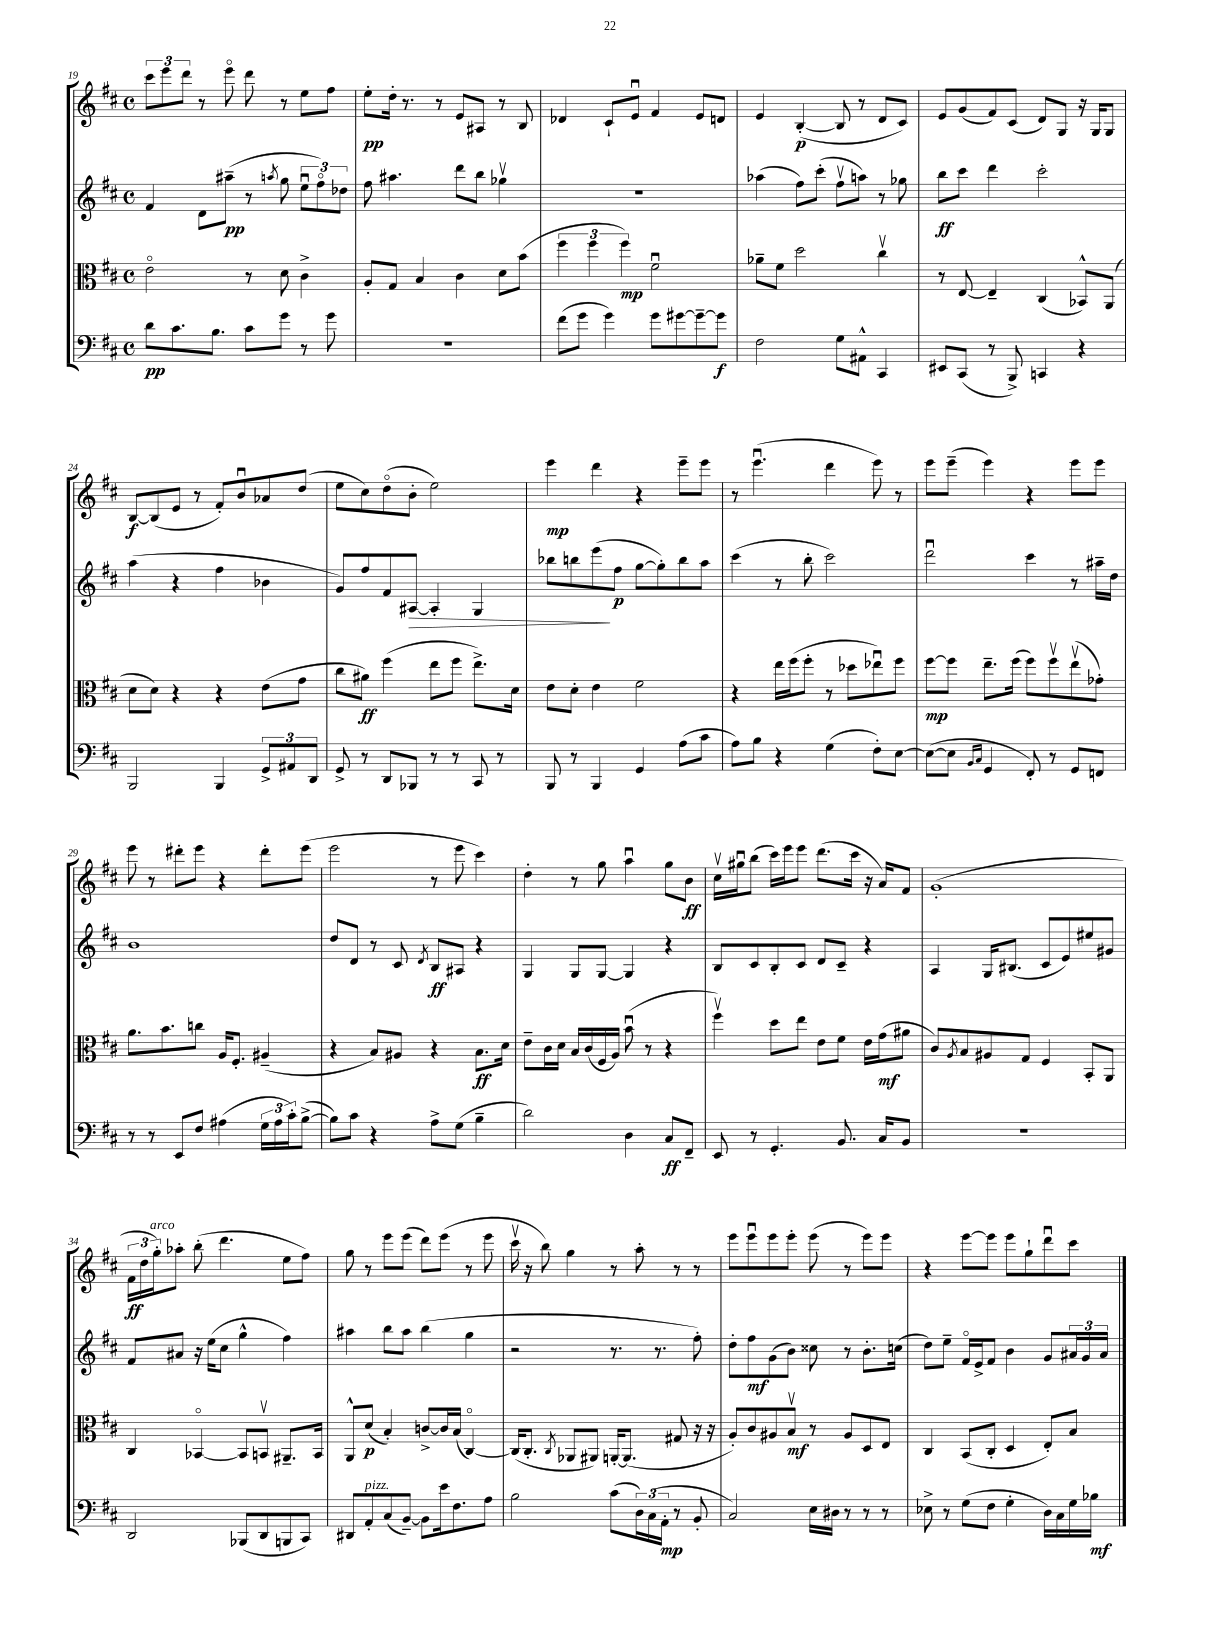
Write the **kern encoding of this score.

**kern	**kern	**kern	**kern
*staff4	*staff3	*staff2	*staff1
*clefF4	*clefC3	*clefG2	*clefG2
*k[f#c#]	*k[f#c#]	*k[f#c#]	*k[f#c#]
*M4/4	*M4/4	*M4/4	*M4/4
*met(c)	*met(c)	*met(c)	*met(c)
8d\L	2eo\	4f#/	12ccc#\L
.	.	.	12eee\
8.c#\	.	.	.
.	.	.	12ddd\J
.	.	8d\L	8r
8.B\J	.	.	.
.	.	(8aa#~\J	8eeeo\
8c#\L	8r	8r	8ddd\
.	.	8qaa/	.
8g\J	8d\	8gg\	8r
8r	4c#^\	12eeu\L	8ee\L
.	.	12ff#o\)	.
8g\	.	.	8ff#\J
.	.	12dd-\J	.
=	=	=	=
1r	8A'/L	8ff#\	8ee'\L
.	8G/J	4.aa#\	16dd'\Jk
.	.	.	8.r
.	4B/	.	.
.	.	.	8r
.	4c#\	8ddd\L	8e/L
.	.	8bb\J	8A#/J
.	8d\L	4gg-v\	8r
.	(8b\J	.	8B/
=	=	=	=
(8f#\L	6ff#\	1r	4d-/
8g\J	.	.	.
.	6ff#\	.	.
4g\)	.	.	8c#`/L
.	6ff#\)	.	.
.	.	.	8eu/J
8g\L	2f#u\	.	4f#/
[8g#\	.	.	.
8g#~\_	.	.	8e/L
8g#\]J	.	.	8d/J
=	=	=	=
2F#\	8a-~\L	(4aa-\	4e/
.	8f#\J	.	.
.	2dd\	8ff#\L)	([4B'/
.	.	(8ccc#'\J	.
8G\L	.	8ff#v\L	8B/]
8AA#^^\J	.	8aa\J)	8r
4CC#/	4cc#v\	8r	8d/L
.	.	8gg-\	8c#/J)
=	=	=	=
8EE#/L	8r	8bb\L	8e/L
(8CC#/J	[8E/	8ccc#\J	(8g/
8r	4E~/]	4ddd\	8f#/)
8BBB^/)	.	.	(8c#/J
4CC/	(4C#/	2ccc#'\	8d/L)
.	.	.	8G/J
4r	8BB-^^/L)	.	16r
.	.	.	16G/LK
.	(8AA/J	.	8G/J
=	=	=	=
2BBB/	8d\L	(4aa\	[8B/L
.	8d\J)	.	(8B/]
.	4r	4r	8e/J
.	.	.	8r
4BBB/	4r	4ff#\	8f#'/L)
.	.	.	8bu/
12GG^/L	(8e\L	4b-\	8a-/
12AA#/	.	.	.
.	8g\J	.	(8dd/J
12DD/J	.	.	.
=	=	=	=
8GG^/	8cc#\L	8g/L)	8ee\L
8r	8a#\J)	8ff#/	8cc#\)
8DD/L	(4ff#\	8f#/	(8ddo\
8BBB-/J	.	[8A#/J	8b'\J
8r	8ee\L	4A#'/]	2ee\)
8r	8ff#\J	.	.
8CC#/	8.ee^\L)	4G/	.
8r	.	.	.
.	16d\Jk	.	.
=	=	=	=
8BBB/	8e\L	8bb-\L	4eee\
8r	8d'\J	8bb\	.
4BBB/	4e\	(8eee\	4ddd\
.	.	8ff#\J	.
4GG/	2f#\	[8gg\L	4r
.	.	8gg'\])	.
(8A\L	.	8bb\	8eee~\L
8c#\J	.	8aa\J	8eee\J
=	=	=	=
8A\L)	4r	(4ccc#\	8r
8B\J	.	.	(4.eeeu\
4r	16ee\LL	8r	.
.	(16ff#\J	.	.
.	8ff#'\J	8bb'\	.
(4G\	8r	2ccc#\)	4ddd\
.	8dd-\L	.	.
8F#'\L)	8ee-u\)	.	8eee\)
[8E\J	8ff#\J	.	8r
=	=	=	=
(8E\_L	[8ff#\L	2dddu\	8eee\L
8E\]J	8ff#\]J	.	(8eee~\J
16qqBB/LL	.	.	.
16qqC#/JJ	.	.	.
4GG/	8.ee~\L	.	4eee\)
.	(16ff#\Jk	.	.
8FF#'/)	8ff#\L)	4ccc#\	4r
8r	8ff#v\	.	.
8GG/L	(8eev\	8r	8eee\L
8FF/J	8g-'\J)	16aa#~\LL	8eee\J
.	.	16dd\JJ	.
=	=	=	=
8r	8.a\L	1b	8eee\
8r	.	.	8r
.	8.b\	.	.
8EE/L	.	.	8ddd#'\L
8F#/J	8cc\J	.	8eee\J
(4A#\	16A/LK	.	4r
.	8.F#'/J	.	.
24G\LL	(4A#~/	.	8ddd#'\L
24A#\	.	.	.
24c#'\J)	.	.	.
([8B^\J	.	.	(8eee\J
=	=	=	=
8B\]L)	4r	8dd/L	2eee\
8c#\J	.	8d/J	.
4r	8B/L)	8r	.
.	8A#/J	8c#/	.
.	.	8qd/	.
8A^\L	4r	8B/L	8r
(8G\J	.	8A#/J	8eee\
4B~\	8.B\L	4r	4ccc#\)
.	16d\Jk	.	.
=	=	=	=
2d\)	8e~\L	4G/	4dd'\
.	16c#\L	.	.
.	16d\JJ	.	.
.	16B/LL	8G/L	8r
.	(16c#/	.	.
.	16F#/	[8G/J	8gg\
.	16A/JJ)	.	.
4D\	(8bu\	4G/]	4aau\
.	8r	.	.
8C#/L	4r	4r	8gg\L
8FF#~/J	.	.	8b\J
=	=	=	=
8EE/	4ff#v\)	8B/L	16cc#v\LL
.	.	.	16gg#u\J
8r	.	8c#/	(8bb\J
4.GG'/	8dd\L	8B'/	16ccc#\LL)
.	.	.	16eee\J
.	8ee\J	8c#/J	8eee\J
.	8e\L	8d/L	(8.ddd\L
8.BB/	8f#\J	8c#~/J	.
.	.	.	16ccc#\Jk
.	16e\LL	4r	16r
16C#/LK	(16g\J	.	16a/LK)
8BB/J	8a#\J	.	8f#/J
=	=	=	=
1r	8c#/L)	4A/	(1g'
.	8qA/	.	.
.	8B/	.	.
.	8A#/	16G/LK	.
.	.	(8.B#/J	.
.	8G/J	.	.
.	4F#/	8c#/L	.
.	.	8e/)	.
.	8BB'/L	8ee#/	.
.	8AA/J	8g#/J	.
=	=	=	=
2DD/	4C#/	8f#/L	24f#\LL
.	.	.	24dd\
.	.	.	24gg'\J)
.	.	8a#/J	8aa-'\J
.	[4BB-o/	16r	(8bb'\
.	.	(16ee\LK	.
.	.	8cc#\J	4.ddd\
(8BBB-/L	8BB-/]L	4gg^^\	.
8DD/	8BBv/J	.	.
8BBB/	8.AA#~/L	4ff#\)	8ee\L
8CC#/J)	.	.	8ff#\J)
.	16BB/Jk	.	.
=	=	=	=
8DD#/L	8AA^^/L	4aa#\	8gg\
8AA'/	(8d/J	.	8r
(8C#/	4B'/)	8bb\L	8eee\L
[8BB~/J)	.	8aa#\J	(8eee\J
8BB\]L	[8c^/L	(4bb\	8ddd\L)
16e\k	16c/]L	.	(8eee\J
8.F#\	(16B/JJ	.	.
.	[4C#o/)	4gg\	8r
8A\J	.	.	8eee\
=	=	=	=
2B\	(16C#/]LK	2r	16ccc#v\
.	8.C#'/J	.	16r
.	.	.	8bb\)
.	8qC#/	.	.
.	8AA-/L	.	4gg\
.	8AA#/J)	.	.
(8c#\L	[16AA'/LK	8.r	8r
.	(8.AA/]J	.	.
24D\L)	.	.	8aa'\
(24C#\	.	.	.
.	.	8.r	.
24AA'\JJ	.	.	.
8r	8G#/	.	8r
8BB'/	16r	8ff#'\)	8r
.	16r	.	.
=	=	=	=
2C#/)	8A'/L)	8dd'\L	8eee\L
.	8c#/	8ff#\	8eeeu\
.	8A#/	(8g\	8eee\
.	8Bv/J	8b\J)	8eee'\J
16E\LL	8r	8cc##\	(8eee\
16D#\JJ	.	.	.
8r	8A#/L	8r	8r
8r	8D/	8.b'\L	8eee\L)
8r	8E/J	.	8eee\J
.	.	(16cc\Jk	.
=	=	=	=
8E-^\	4C#/	8dd\L)	4r
8r	.	8ee~\J	.
(8G\L	(8BB/L	16f#o/LL	[8eee\L
.	.	16e^/J	.
8F#\J	8C#'/J	8f#/J	8eee\]J
4G'\	4D/	4b\	8eee\L
.	.	.	8gg`\
16D\LL)	8E'/L)	8g/L	8dddu\
16C#\	.	.	.
16G\	8B/J	24a#/L	8ccc#\J
.	.	24g/	.
16B-\JJ	.	.	.
.	.	24a#/JJ	.
==	==	==	==
*-	*-	*-	*-
